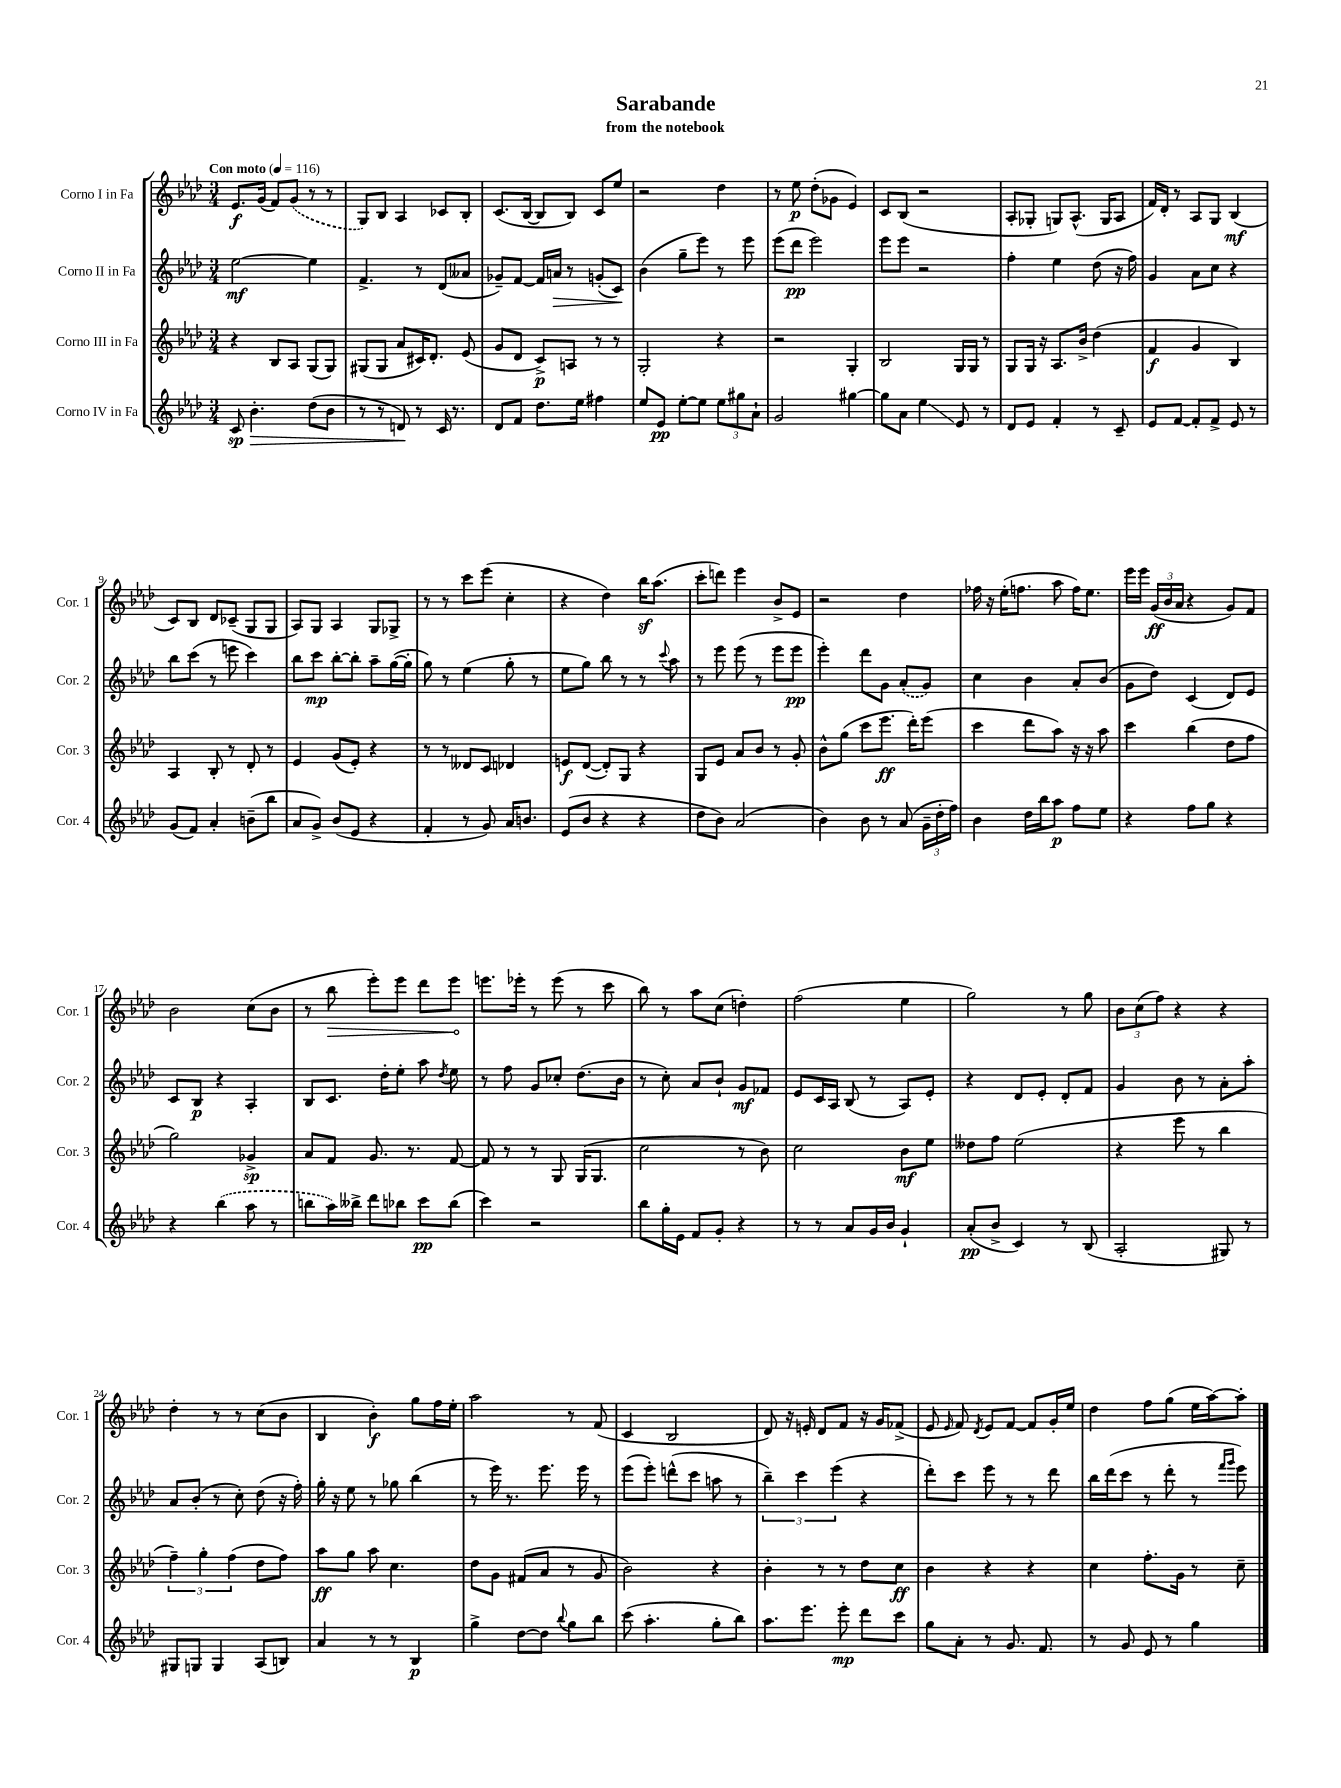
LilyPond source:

\header { title = "Sarabande" subtitle = "from the notebook" }
<<
\new StaffGroup <<
\new Staff = "s0" \with { instrumentName = "Corno I in Fa" shortInstrumentName = "Cor. 1" } {
    \clef treble \key aes \major \numericTimeSignature \time 3/4 \tempo "Con moto" 4 = 116
    \autoBeamOff ees'8.[\f g'16]( f'8[) \once \slurDashed g'8]( r8 r8 |
    g8[) bes8] aes4 ces'8[ bes8]-. |
    c'8.[( bes16]~ bes8[ bes8]) c'8[ ees''8] |
    r2 des''4 |
    r8 ees''8\p des''8[-.( ges'8] ees'4) |
    c'8[ bes8]( r2 |
    aes8[-. ges8]-. g8[) aes8.]-^( g16[ aes8] |
    f'16[) des'16]-. r8 aes8[ g8] bes4\mf( |
    c'8[) bes8] des'8[ ces'8]--( g8[ g8] |
    aes8[) g8] aes4 g8[ ges8]-> |
    r8 r8 c'''8[ ees'''8]( c''4-. |
    r4 des''4) bes''16[\sf aes''8.]( |
    c'''8[-. d'''8]) ees'''4 bes'8[-> ees'8] |
    r2 des''4 |
    fes''16 r16 ees''16[-.( f''8.] aes''8 f''16[) ees''8.] |
    ees'''16[ ees'''16] \tuplet 3/2 { g'16[\ff( bes'16 aes'16] } r4 g'8[) f'8] |
    bes'2 c''8[( bes'8] |
    r8 \once \override Hairpin.circled-tip = ##t bes''8\> ees'''8[-.) ees'''8] des'''8[ ees'''8]\! |
    e'''8.[ ees'''16]-. r8 ees'''8( r8 c'''8 |
    bes''8) r8 aes''8[ c''8]( d''4-.) |
    f''2( ees''4 |
    g''2) r8 g''8 |
    \tuplet 3/2 { bes'8[ c''8( f''8]) } r4 r4 |
    des''4-. r8 r8 c''8[( bes'8] |
    bes4 bes'4-.\f) g''8[ f''16 ees''16]-. |
    aes''2 r8 f'8( |
    c'4 bes2 |
    des'8) r16 e'16-. des'8[ f'8] r16 g'16[ fes'8]->( |
    ees'8 \grace { ees'16 } f'8) \acciaccatura { des'8 } ees'8[ f'8]~ f'8[ g'16-. ees''16] |
    des''4 f''8[ g''8]( ees''16[ aes''16~) aes''8]-. \bar "|." |
}
\new Staff = "s1" \with { instrumentName = "Corno II in Fa" shortInstrumentName = "Cor. 2" } {
    \clef treble \key aes \major \numericTimeSignature \time 3/4
    \autoBeamOff ees''2~\mf ees''4 |
    f'4.-> r8 des'8[( aeses'8] |
    ges'8[--) f'8]~ f'16[ a'16]\> r8 g'8[-.( c'8]\!) |
    bes'4( g''8[-- ees'''8]) r8 ees'''8 |
    ees'''8[( des'''8]\pp ees'''2) |
    ees'''8[ ees'''8] r2 |
    f''4-. ees''4 des''8( r16 f''16) |
    g'4 aes'8[ c''8] r4 |
    bes''8[ c'''8]( r8 e'''8 c'''4) |
    bes''8[ c'''8]\mp bes''8[~-. bes''8]-. aes''8[-- g''16~( g''16]-. |
    g''8) r8 ees''4( g''8-. r8 |
    ees''8[ g''8]) bes''8 r8 r8 \appoggiatura { c'''8 } aes''8 |
    r8 ees'''8 ees'''8( r8 ees'''8[ ees'''8]\pp |
    ees'''4-.) des'''8[ g'8] \once \slurDashed aes'8[-.( g'8]) |
    c''4 bes'4 aes'8[-. bes'8]( |
    g'8[ des''8]) c'4( des'8[) ees'8] |
    c'8[ bes8]\p r4 aes4-. |
    bes8[ c'8.] des''16[-. ees''8]-. aes''8 \acciaccatura { des''8 } ees''8 |
    r8 f''8 g'8[ ces''8]-. des''8.[( bes'16] |
    r8 c''8-.) aes'8[ bes'8]-! g'8[\mf fes'8] |
    ees'8[ c'16 aes16] bes8( r8 aes8[) ees'8]-. |
    r4 des'8[ ees'8]-. des'8[-. f'8] |
    g'4 bes'8 r8 aes'8[-. aes''8]-. |
    aes'8[ bes'8]-.( r8 c''8-.) des''8( r16 f''16-.) |
    g''16-. r16 ees''8 r8 ges''8 bes''4( |
    r8 ees'''16) r8. ees'''8. ees'''16 r8 |
    ees'''8[( ees'''8]-.) d'''8[-^( c'''8] a''8 r8 |
    \tuplet 3/2 { bes''4--) c'''4 ees'''4( } r4 |
    des'''8[-.) c'''8] ees'''8 r8 r8 des'''8 |
    bes''16[ des'''16( c'''8] r8 des'''8-. r8 \grace { f'''16[ g'''16] } ees'''8) \bar "|." |
}
\new Staff = "s2" \with { instrumentName = "Corno III in Fa" shortInstrumentName = "Cor. 3" } {
    \clef treble \key aes \major \numericTimeSignature \time 3/4
    \autoBeamOff r4 bes8[ aes8] g8[( g8]) |
    gis8[( gis8] aes'8[ cis'16) des'8.]-. ees'8( |
    g'8[ des'8] c'8[->\p) a8] r8 r8 |
    g2-. r4 |
    r2 g4-. |
    bes2 g16[ g16] r8 |
    g8[ g16] r16 aes8.[ bes'16]-> des''4( |
    f'4\f g'4 bes4) |
    aes4 bes8-. r8 des'8-. r8 |
    ees'4 g'8[( ees'8]-.) r4 |
    r8 r8 deses'8[ c'8] des'4 |
    e'8[\f des'8]~( des'8[-.) g8] r4 |
    g8[ ees'8] aes'8[ bes'8] r8 g'8-. |
    bes'8[-^ g''8]( c'''8[ ees'''8.]\ff des'''16[-.) ees'''8]( |
    c'''4 des'''8[ aes''8]) r16 r16 aes''8 |
    c'''4 bes''4( des''8[ f''8] |
    g''2) ges'4->\sp |
    aes'8[ f'8] g'8. r8. f'8~ |
    f'8 r8 r8 g8 g16[( g8.] |
    c''2 r8 bes'8) |
    c''2 bes'8[\mf ees''8] |
    deses''8[ f''8] ees''2( |
    r4 ees'''8 r8 bes''4 |
    \tuplet 3/2 { f''4--) g''4-. f''4( } des''8[ f''8]) |
    aes''8[\ff g''8] aes''8 c''4. |
    des''8[ g'8] fis'8[( aes'8] r8 g'8 |
    bes'2) r4 |
    bes'4-. r8 r8 des''8[ c''8]\ff |
    bes'4 r4 r4 |
    c''4 f''8.[-. g'16] r8 c''8-- \bar "|." |
}
\new Staff = "s3" \with { instrumentName = "Corno IV in Fa" shortInstrumentName = "Cor. 4" } {
    \clef treble \key aes \major \numericTimeSignature \time 3/4
    \autoBeamOff c'8\sp bes'4.-.\> des''8[( bes'8] |
    r8 r8 d'8\!) r8 c'16 r8. |
    des'8[ f'8] des''8.[ ees''16] fis''4 |
    ees''8[ ees'8]\pp ees''8[~-. ees''8] \tuplet 3/2 { ees''8[ gis''8 aes'8]-! } |
    g'2 gis''4~ |
    gis''8[ aes'8] ees''4\glissando ees'8 r8 |
    des'8[ ees'8] f'4-. r8 c'8-- |
    ees'8[ f'8]~ f'8[-. f'8]-> ees'8 r8 |
    g'8[( f'8]) aes'4-. b'8[--( bes''8] |
    aes'8[ g'8]->) bes'8[( ees'8] r4 |
    f'4-. r8 g'8) aes'16[ b'8.] |
    ees'8[( bes'8] r4 r4 |
    des''8[ bes'8]) aes'2( |
    bes'4) bes'8 r8 aes'8( \tuplet 3/2 { g'16[-- des''16-. f''16]) } |
    bes'4 des''16[ bes''16 aes''8]\p f''8[ ees''8] |
    r4 f''8[ g''8] r4 |
    r4 \once \slurDashed bes''4( aes''8 r8 |
    b''8[ aes''16) beses''16]-> des'''8[ bes''8] c'''8[\pp bes''8]( |
    c'''4) r2 |
    bes''8[ g''16-. ees'16] f'8[ g'8]-. r4 |
    r8 r8 aes'8[ g'16 bes'16] g'4-! |
    aes'8[-.\pp( bes'8]-> c'4) r8 bes8( |
    aes2-. gis8) r8 |
    gis8[ g8] g4 aes8[( b8]) |
    aes'4 r8 r8 bes4\p |
    g''4-> des''8[~ des''8] \appoggiatura { bes''8 } g''8[ bes''8] |
    c'''8( aes''4.-. g''8[-. bes''8]) |
    aes''8.[ ees'''8.] ees'''8-.\mp des'''8[ c'''8] |
    g''8[ aes'8]-. r8 g'8. f'8. |
    r8 g'8 ees'8 r8 g''4 \bar "|." |
}
>>
>>
